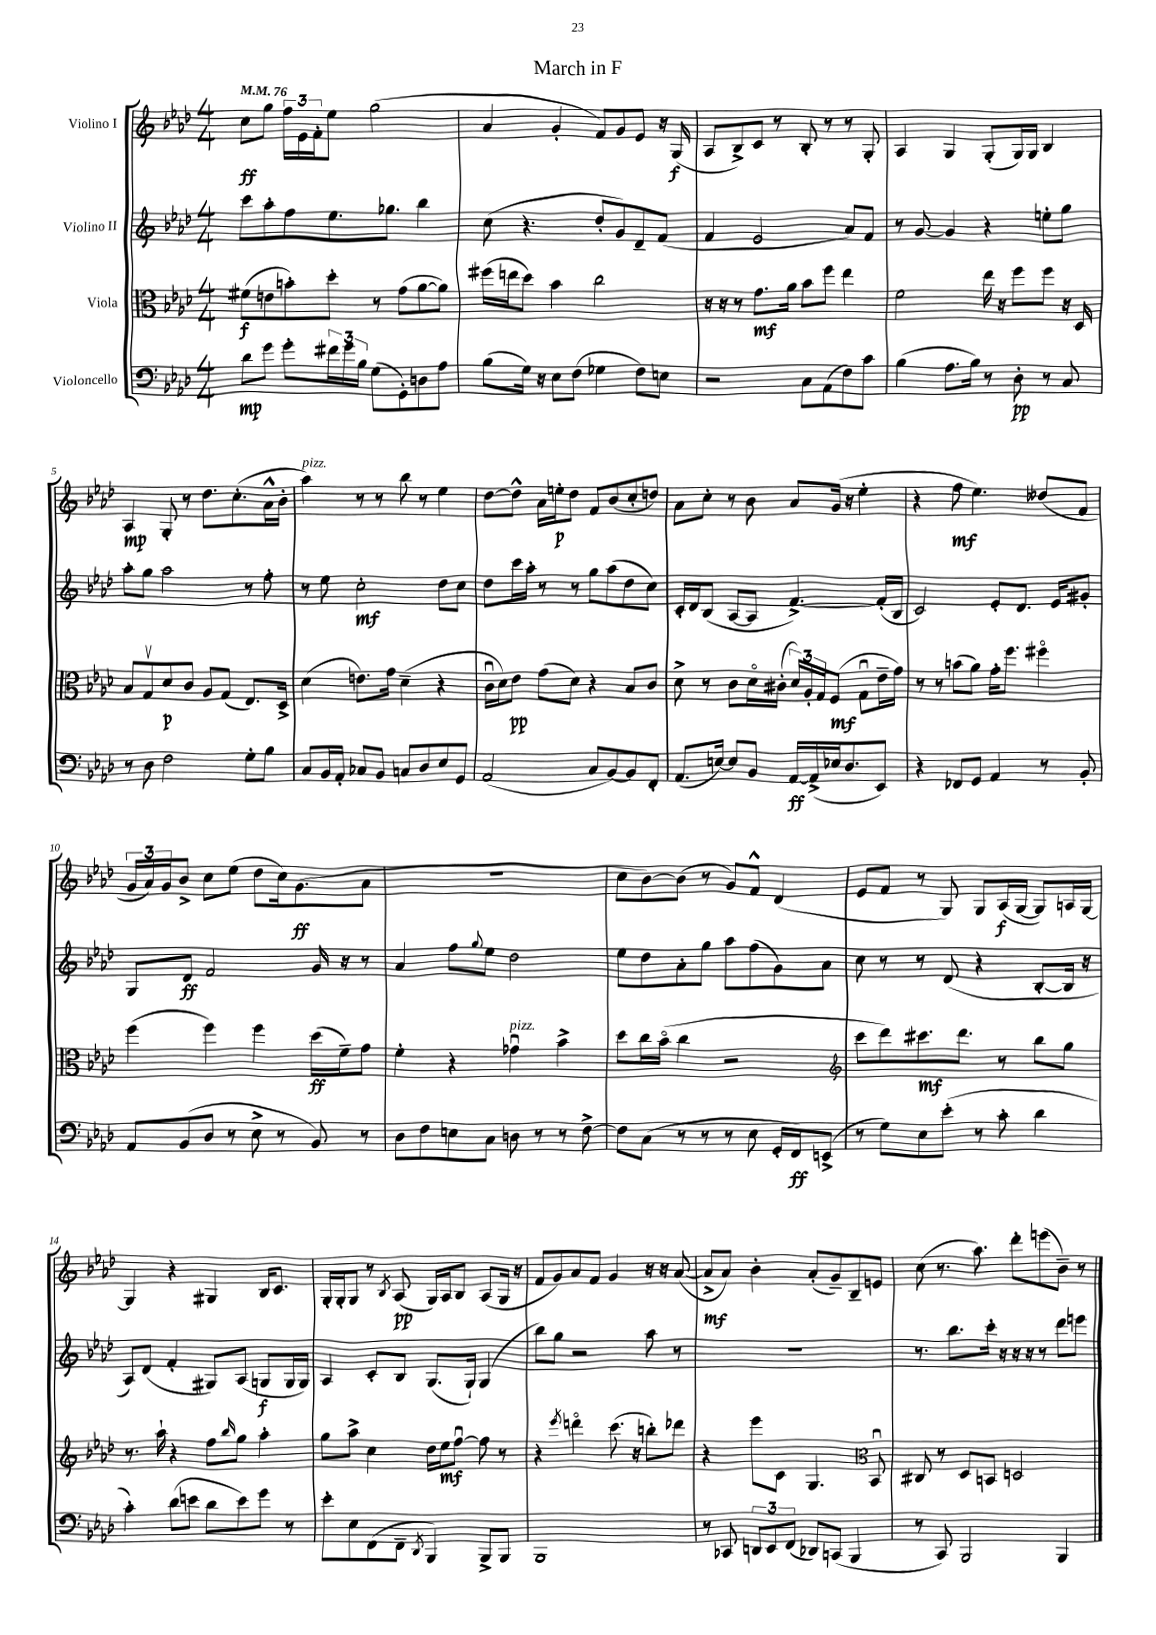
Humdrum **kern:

**kern	**dynam	**kern	**dynam	**kern	**dynam	**kern	**dynam
*part4	*part4	*part3	*part3	*part2	*part2	*part1	*part1
*staff4	*staff4	*staff3	*staff3	*staff2	*staff2	*staff1	*staff1
*I"Violoncello	*	*I"Viola	*	*I"Violino II	*	*I"Violino I	*
*clefF4	*	*clefC3	*	*clefG2	*	*clefG2	*
*k[b-e-a-d-]	*	*k[b-e-a-d-]	*	*k[b-e-a-d-]	*	*k[b-e-a-d-]	*
*M4/4	*	*M4/4	*	*M4/4	*	*M4/4	*
*MM76	*	*MM76	*	*MM76	*	*MM76	*
=1	=1	=1	=1	=1	=1	=1	=1
8d-\L	mp	(8f#X\L	f	8ccc\L	.	8cc\L	ff
8g\J	.	8en\	.	8aa-'\	.	8gg\J	.
8g'\L	.	8bn'\)	.	8ff\	.	24ff\LL	.
.	.	.	.	.	.	24e-\	.
.	.	.	.	.	.	24f'\J	.
24f#X\L	.	8dd-'\J	.	8.ee-\	.	8ee-\J	.
24g\	.	.	.	.	.	.	.
24B-\JJ	.	.	.	.	.	.	.
(8G\L	.	8r	.	.	.	(2gg\	.
.	.	.	.	8.gg-X\J	.	.	.
8GG'\)	.	(8g\L	.	.	.	.	.
8Dn\	.	[8a-\	.	4bb-\	.	.	.
8A-\J	.	8a-\J])	.	.	.	.	.
=2	=2	=2	=2	=2	=2	=2	=2
(8B-\L	.	(16ff#X\LL	.	(8cc\	.	4a-/	.
.	.	16een\J	.	.	.	.	.
16G\Jk)	.	8dd-\J)	.	4.r	.	.	.
16r	.	.	.	.	.	.	.
8E-\L	.	4b-\	.	.	.	4g'/	.
(8F\J	.	.	.	.	.	.	.
4G-X\	.	2cc\	.	8dd-'/L	.	8f/L)	.
.	.	.	.	8g/)	.	8g/	.
8F\L)	.	.	.	8d-~/	.	8e-/J	.
8En\J	.	.	.	(8f/J	.	16r	.
.	.	.	.	.	.	(16G/	f
=3	=3	=3	=3	=3	=3	=3	=3
2r	.	16r	.	4f/	.	8A-/L	.
.	.	16r	.	.	.	.	.
.	.	8r	.	.	.	8B-^/)	.
.	.	8.g\L	mf	2e-/	.	8c/J	.
.	.	.	.	.	.	8r	.
.	.	16a-\Jk	.	.	.	.	.
8C\L	.	8b-\L	.	.	.	8B-'/	.
(8AA-\	.	8ff\J	.	.	.	8r	.
8F\)	.	4ee-\	.	8a-/L)	.	8r	.
8c\J	.	.	.	8f/J	.	8G'/	.
=4	=4	=4	=4	=4	=4	=4	=4
(4B-\	.	2f\	.	8r	.	4A-/	.
.	.	.	.	[8g/	.	.	.
8.A-\L	.	.	.	4g/]	.	4G/	.
16B-\Jk)	.	.	.	.	.	.	.
8r	.	16ee-\	.	4r	.	(8G'/L	.
.	.	16r	.	.	.	.	.
8D-'\	pp	8ff\L	.	.	.	16G/L)	.
.	.	.	.	.	.	16G/JJ	.
8r	.	8ff\J	.	8een'\L	.	4B-/	.
8C/	.	16r	.	8gg\J	.	.	.
.	.	16D-/	.	.	.	.	.
!!LO:LB:g=z
=5	=5	=5	=5	=5	=5	=5	=5
8r	.	8B-/L	.	8aa-'\L	.	4A-/	mp
8D-\	.	8Gv/	.	8gg\J	.	.	.
2F\	.	8d-/	p	2aa-\	.	8G'/	.
.	.	8c/J	.	.	.	8r	.
.	.	8A-/L	.	.	.	8.dd-\L	.
.	.	(8G/J	.	.	.	.	.
.	.	.	.	.	.	(8.cc'\	.
8G'\L	.	8.E-/L)	.	8r	.	.	.
8B-\J	.	.	.	8ff'\	.	16a-^^\L	.
.	.	16D-^/Jk	.	.	.	16b-'\JJ	.
=6	=6	=6	=6	=6	=6	=6	=6
!	!	!	!	!	!	!LO:TX:a:i:t=pizz.	!
8C/L	.	(4d-\	.	8r	.	4aa-\)	.
16BB-/L	.	.	.	8ee-\	.	.	.
16AA-'/JJ	.	.	.	.	.	.	.
8C-X/L	.	8.en\L)	.	2cc'\	mf	8r	.
8BB-/J	.	.	.	.	.	8r	.
.	.	16g\Jk	.	.	.	.	.
8Cn/L	.	(4d-~\	.	.	.	8bb-\	.
8D-/	.	.	.	.	.	8r	.
8E-/	.	4r	.	8dd-\L	.	4ee-\	.
8GG/J	.	.	.	8cc\J	.	.	.
=7	=7	=7	=7	=7	=7	=7	=7
(2AA-/	.	16cu\LL	.	8dd-\L	.	[8dd-\L	.
.	.	16d-\J)	.	.	.	.	.
.	.	8e-\J	pp	16ccc\L	.	8dd-^^\J]	.
.	.	.	.	16aa-'\JJ	.	.	.
.	.	(8g\L	.	8r	.	16a-\LL	.
.	.	.	.	.	.	16een'\J	p
.	.	8d-\J)	.	8r	.	8dd-\J	.
8C/L	.	4r	.	8gg\L	.	8f/L	.
[8BB-/)	.	.	.	(8aa-\	.	(8b-/	.
8BB-/]	.	8B-/L	.	8dd-\	.	8cc'/	.
8FF'/J	.	8c/J	.	8cc\J)	.	8ddn/J)	.
=8	=8	=8	=8	=8	=8	=8	=8
(8.AA-/L	.	8d-^\	.	16c'/LL	.	8a-\L	.
.	.	.	.	16d-/J	.	.	.
.	.	8r	.	(8B-/J	.	8cc'\J	.
[16En/Jk)	.	.	.	.	.	.	.
8E/L]	.	8c\L	.	[8A-/L	.	8r	.
8BB-/J	.	16d-\L	.	8A-/J]	.	8b-\	.
.	.	(16c#X'\JJ	.	.	.	.	.
[16AA-/LL	ff	24d-/LL)	.	[4.f^/)	.	8a-/L	.
.	.	24A-'/	.	.	.	.	.
(16AA-^/]	.	.	.	.	.	.	.
.	.	24G/J	.	.	.	.	.
16E-X/J	.	(8F/J	mf	.	.	(16g/Jk	.
8.D-/	.	.	.	.	.	16r	.
.	.	8Gu\L	.	.	.	4ee-'\	.
8EE-/J)	.	16e-~\L	.	(16f'/LL]	.	.	.
.	.	16g\JJ)	.	16B-/JJ	.	.	.
=9	=9	=9	=9	=9	=9	=9	=9
4r	.	8r	.	2c/)	.	4r	.
.	.	8r	.	.	.	.	.
8FF-X/L	.	(8bn\L	.	.	.	8ff\	mf
8GG/J	.	8a-\J)	.	.	.	4.ee-\)	.
4AA-/	.	16g'\KL	.	8e-'/L	.	.	.
.	.	8.ff\J	.	.	.	.	.
.	.	.	.	8.d-/J	.	.	.
8r	.	4ff#X\	.	.	.	(8dd--X/L	.
.	.	.	.	16e-/KL	.	.	.
8BB-'/	.	.	.	8g#X'/J	.	8f/J	.
!!LO:LB:g=z
=10	=10	=10	=10	=10	=10	=10	=10
8AA-/L	.	(4ff\	.	8G/L	.	24g/LL	.
.	.	.	.	.	.	24a-/)	.
.	.	.	.	.	.	24g/J	.
(8BB-/	.	.	.	8d-/J	ff	8b-^/J	.
8D-/J	.	4ff\)	.	2f/	.	8cc\L	.
8r	.	.	.	.	.	(8ee-\J	.
8E-^\	.	4ff\	.	.	.	8dd-\L	.
8r	.	.	.	.	.	16cc\k)	.
.	.	.	.	.	.	(8.g\	ff
8BB-/)	.	(16dd-\LL	ff	16g/	.	.	.
.	.	16f~\J)	.	16r	.	.	.
8r	.	8g\J	.	8r	.	8a-\J	.
=11	=11	=11	=11	=11	=11	=11	=11
8D-\L	.	4f'\	.	4a-/	.	1r	.
8F\	.	.	.	.	.	.	.
8En\	.	4r	.	8ff\L	.	.	.
.	.	.	.	8qqgg/	.	.	.
8C\J	.	.	.	8ee-\J	.	.	.
!	!	!LO:TX:a:i:t=pizz.	!	!	!	!	!
8Dn\	.	4g-Xu\	.	2dd-\	.	.	.
8r	.	.	.	.	.	.	.
8r	.	4b-^\	.	.	.	.	.
[8F^\	.	.	.	.	.	.	.
=12	=12	=12	=12	=12	=12	=12	=12
8F\L]	.	8dd-\L	.	8ee-\L	.	8cc\L	.
(8C\J	.	16cc\L	.	8dd-\	.	[8b-\)	.
.	.	(16b-\JJ	.	.	.	.	.
8r	.	4cc\	.	8a-'\	.	(8b-\J]	.
8r	.	.	.	8gg\J	.	8r	.
8r	.	2r	.	8aa-\L	.	8g/L)	.
8E-\	.	.	.	(8ff\	.	8f^^/J	.
16GG'/LL	.	.	.	8g\)	.	(4d-/	.
16FF/J)	ff	.	.	.	.	.	.
(8EEn^/J	.	.	.	8a-\J	.	.	.
=13	=13	=13	=13	=13	=13	=13	=13
*	*	*clefG2	*	*	*	*	*
8r	.	8ccc\L	.	8cc\	.	8e-/L	.
8G\L)	.	8ddd-\)	.	8r	.	8f/J	.
8E-\	.	8.ccc#X\	mf	8r	.	8r	.
(8e-'\J	.	.	.	(8d-/	.	8G/)	.
.	.	8.ddd-\J	.	.	.	.	.
8r	.	.	.	4r	.	8G/L	.
8c'\	.	8r	.	.	.	(16A-/L	f
.	.	.	.	.	.	[16G/JJ	.
4d-\	.	8bb-\L	.	[8B-'/L	.	8G/L])	.
.	.	8gg\J	.	16B-/Jk]	.	16An/L	.
.	.	.	.	16r	.	[16G/JJ	.
!!LO:LB:g=z
=14	=14	=14	=14	=14	=14	=14	=14
4c'\)	.	8.r	.	8A-/L)	.	4G/]	.
.	.	.	.	(8d-/J	.	.	.
.	.	16aa-`\	.	.	.	.	.
(8d-\L	.	4r	.	4f'/	.	4r	.
8en\J	.	.	.	.	.	.	.
8d-\L	.	8ff\L	.	8G#X/L)	.	4G#X/	.
.	.	16qqbb-/	.	.	.	.	.
8e\)	.	8gg\J	.	(8A-/J	.	.	.
8g\J	.	4aa-'\	.	8Gn/L	f	16B-/KL	.
.	.	.	.	.	.	8.c/J	.
8r	.	.	.	16G/L	.	.	.
.	.	.	.	16G/JJ)	.	.	.
=15	=15	=15	=15	=15	=15	=15	=15
8e-'\L	.	8gg\L	.	4A-/	.	16G'/LL	.
.	.	.	.	.	.	16G'/J	.
8E-\	.	8aa-^\J	.	.	.	8G/J	.
(8FF\	.	4cc\	.	8c'/L	.	8r	.
.	.	.	.	.	.	8qB-/	.
8FF~\J	.	.	.	8B-/J	.	(8A-/	pp
8qDD-/	.	.	.	.	.	.	.
4BBB-/)	.	16dd-\LL	.	(8.G/L	.	16G/LL)	.
.	.	16ee-\J	mf	.	.	16A-/J	.
.	.	[8ffu\J	.	.	.	8B-/J	.
.	.	.	.	16G`/Jk)	.	.	.
8BBB-^/L	.	8ff\]	.	(4G/	.	(8A-/L	.
8BBB-/J	.	8r	.	.	.	16G/Jk	.
.	.	.	.	.	.	16r	.
=16	=16	=16	=16	=16	=16	=16	=16
1BBB-	.	4r	.	8bb-\L)	.	8f/L	.
.	.	.	.	8gg\J	.	8g/)	.
.	.	8qeee-/	.	.	.	.	.
.	.	4dddn\	.	2r	.	8a-/	.
.	.	.	.	.	.	8f/J	.
.	.	(8.ccc\	.	.	.	4g/	.
.	.	16r	.	.	.	.	.
.	.	8bbn'\L)	.	8aa-\	.	16r	.
.	.	.	.	.	.	16r	.
.	.	8ddd-X\J	.	8r	.	([8a-/	.
=17	=17	=17	=17	=17	=17	=17	=17
8r	.	4r	.	1r	.	8a-^/L]	mf
8CC-X/	.	.	.	.	.	8a-/J)	.
12DDn/L	.	8eee-\L	.	.	.	4b-'\	.
12EE-/	.	.	.	.	.	.	.
.	.	8c\J	.	.	.	.	.
(12FF/J	.	.	.	.	.	.	.
8DD-X/L)	.	4.G/	.	.	.	(8a-'/L	.
(8CCn/J	.	.	.	.	.	8g~/)	.
4BBB-/	.	.	.	.	.	8B-~/	.
*	*	*clefC3	*	*	*	*	*
.	.	8BB-u/	.	.	.	8en/J	.
=18	=18	=18	=18	=18	=18	=18	=18
8r	.	8C#X/	.	8.r	.	(8cc\	.
8CC/)	.	8r	.	.	.	8.r	.
.	.	.	.	8.bb-\L	.	.	.
2BBB-/	.	8D-/L	.	.	.	.	.
.	.	.	.	.	.	8.aa-\)	.
.	.	8BBn/J	.	16ccc'\Jk	.	.	.
.	.	.	.	16r	.	.	.
.	.	2Dn/	.	16r	.	8ddd-'\L	.
.	.	.	.	16r	.	.	.
.	.	.	.	8r	.	(8eeen\	.
4BBB-/	.	.	.	8ddd-\L	.	8b-~\J)	.
.	.	.	.	8eeen\J	.	8r	.
==	==	==	==	==	==	==	==
*-	*-	*-	*-	*-	*-	*-	*-
